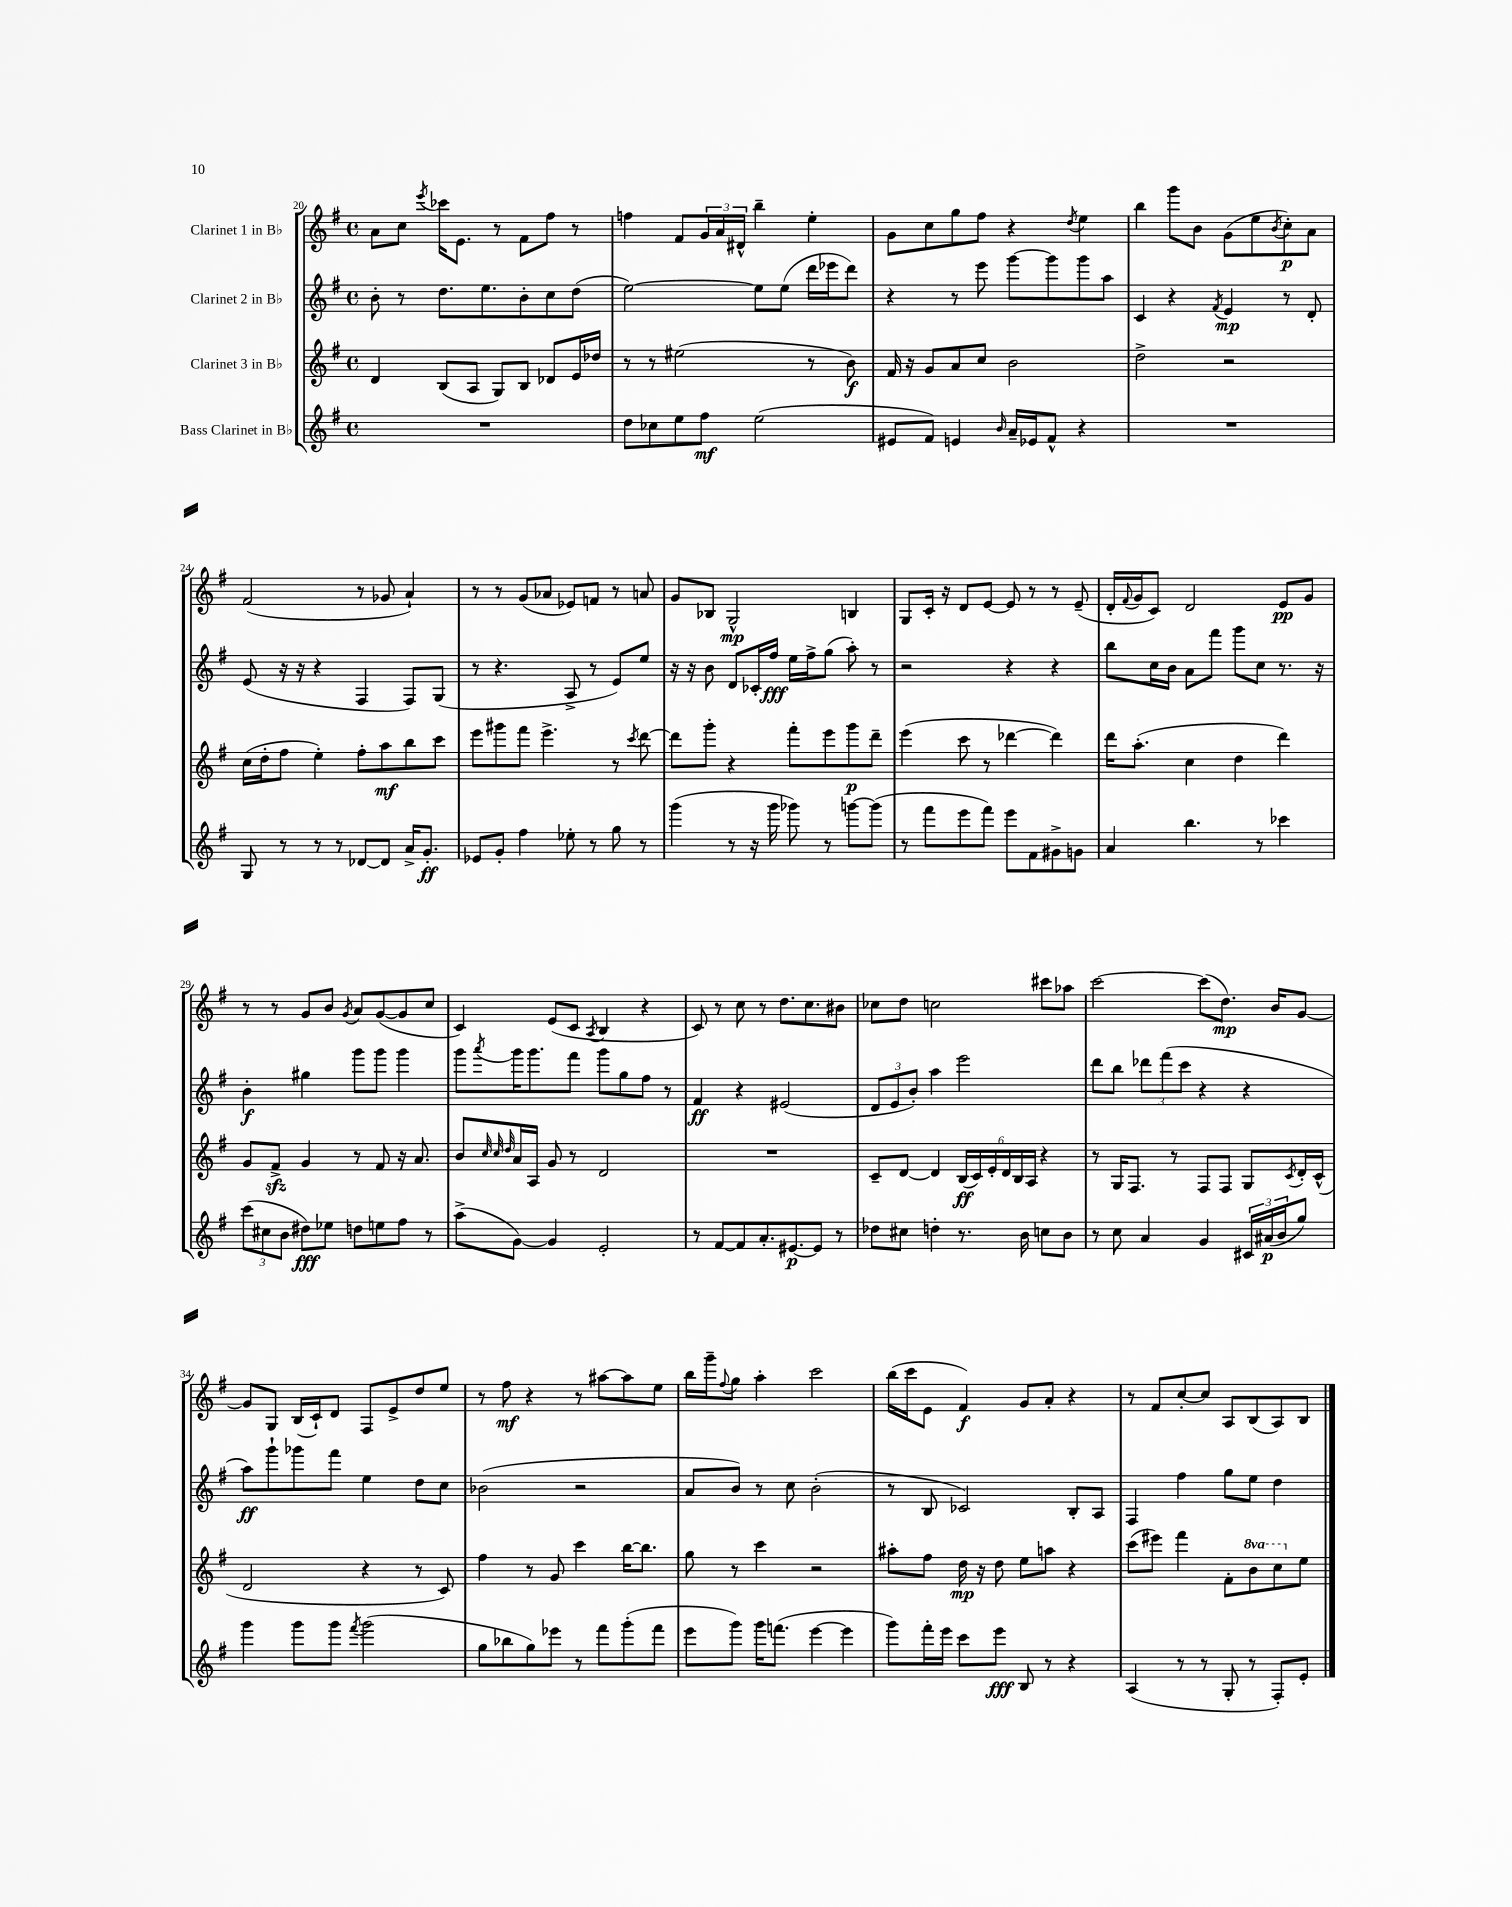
<<
\new StaffGroup <<
\new Staff = "s0" \with { instrumentName = "Clarinet 1 in Bb" } {
    \clef treble \key g \major \defaultTimeSignature \time 4/4
    a'8 c''8 \acciaccatura { e'''8 } ces'''16 e'8. r8 fis'8 fis''8 r8 |
    f''4 fis'8 \tuplet 3/2 { g'16 a'16 dis'16-^ } b''4-- e''4-. |
    g'8 c''8 g''8 fis''8 r4 \acciaccatura { d''8 } e''4 |
    b''4 g'''8 b'8 g'8( e''8 \acciaccatura { b'8 } c''8-.\p) a'8 |
    fis'2( r8 ges'8 a'4-!) |
    r8 r8 g'8( aes'8 ees'8) f'8 r8 a'8 |
    g'8 bes8 g2-^\mp b4 |
    g8 c'16-. r16 d'8 e'8~ e'8 r8 r8 e'8--( |
    d'16-. \appoggiatura { fis'8 } g'16 c'8) d'2 e'8\pp g'8 |
    r8 r8 g'8 b'8 \acciaccatura { g'8 } a'8 g'8~( g'8 c''8 |
    c'4) e'8( c'8 \acciaccatura { a8 } b4 r4 |
    c'8) r8 c''8 r8 d''8. c''8. bis'8 |
    ces''8 d''8 c''2 cis'''8 aes''8 |
    c'''2~ c'''8( d''8.\mp) b'16 g'8~ |
    g'8 g8 b16( c'16-!) d'8 fis8 e'8-> d''8 e''8 |
    r8 fis''8\mf r4 r8 ais''8~ ais''8 e''8 |
    b''16 g'''16-- \appoggiatura { fis''8 } g''8 a''4-. c'''2 |
    b''16( c'''16 e'8 fis'4\f) g'8 a'8-. r4 |
    r8 fis'8 c''8~-. c''8 a8 b8( a8) b8 \bar "|." |
}
\new Staff = "s1" \with { instrumentName = "Clarinet 2 in Bb" } {
    \clef treble \key g \major \defaultTimeSignature \time 4/4
    b'8-. r8 d''8. e''8. b'8-. c''8 d''8( |
    e''2~) e''8 e''8( d'''16 ees'''16 d'''8) |
    r4 r8 e'''8 g'''8~ g'''8 g'''8 a''8 |
    c'4 r4 \acciaccatura { fis'8 } e'4\mp r8 d'8-. |
    e'8( r16 r16 r4 fis4 fis8) g8( |
    r8 r4. a8-> r8 e'8) e''8 |
    r16 r16 b'8 d'8 ces'16-. fis''16\fff e''16 fis''16-> g''8( a''8-.) r8 |
    r2 r4 r4 |
    b''8 c''16 b'16 a'8 fis'''8 g'''8 c''8 r8. r16 |
    b'4-.\f gis''4 g'''8 g'''8 g'''4 |
    g'''8 \acciaccatura { a'''8 } g'''16 g'''8. fis'''8 g'''8 g''8 fis''8 r8 |
    fis'4\ff r4 eis'2( |
    \tuplet 3/2 { d'8 e'8 b'8-.) } a''4 e'''2 |
    d'''8 b''8 \tuplet 3/2 { des'''8 fis'''8( c'''8 } r4 r4 |
    a''8\ff) g'''8-! ges'''8 fis'''8 e''4 d''8 c''8 |
    bes'2( r2 |
    a'8 b'8) r8 c''8 b'2-.( |
    r8 b8 ces'2) b8-. a8 |
    fis4 fis''4 g''8 e''8 d''4 \bar "|." |
}
\new Staff = "s2" \with { instrumentName = "Clarinet 3 in Bb" } {
    \clef treble \key g \major \defaultTimeSignature \time 4/4 \set Staff.ottavationMarkups = #ottavation-simple-ordinals
    d'4 b8( a8 g8) b8 des'8 e'16 des''16 |
    r8 r8 eis''2( r8 b'8\f) |
    fis'16 r16 g'8 a'8 c''8 b'2 |
    d''2-> r2 |
    c''16( d''16-. fis''8 e''4-.) fis''8-. a''8\mf b''8 c'''8 |
    e'''8 gis'''8 fis'''8 e'''4.-> r8 \acciaccatura { c'''8 } d'''8~ |
    d'''8 g'''8-. r4 fis'''8-. e'''8 g'''8\p d'''8-- |
    e'''4( c'''8 r8 des'''4~ des'''4) |
    d'''16 a''8.-.( c''4 d''4 d'''4) |
    g'8 fis'8->\sfz g'4 r8 fis'8 r16 a'8. |
    b'8 \grace { c''32 c''32 d''32 } a'16 a16 g'8 r8 d'2 |
    R1 |
    c'8-- d'8~ d'4 \tuplet 6/4 { b16\ff( c'16) e'16-. d'16 b16 a16 } r4 |
    r8 g16 fis8. r8 fis8 fis8 g8 \acciaccatura { c'8 } d'16-. c'16-^( |
    d'2 r4 r8 c'8) |
    fis''4 r8 g'8 c'''4 b''16~ b''8. |
    g''8 r8 c'''4 r2 |
    ais''8-. fis''8 d''16\mp r16 d''8 e''8 a''8 r4 |
    c'''8( eis'''8) fis'''4 fis'8-. \ottava #1 b''8 c'''8 \ottava #0 e''8 \bar "|." |
}
\new Staff = "s3" \with { instrumentName = "Bass Clarinet in Bb" } {
    \clef treble \key g \major \defaultTimeSignature \time 4/4
    R1 |
    d''8 ces''8 e''8 fis''8\mf e''2( |
    eis'8 fis'8) e'4 \grace { b'16 } a'16-- ees'16 fis'8-^ r4 |
    R1 |
    g8 r8 r8 r8 des'8~ des'8 a'16-> g'8.-.\ff |
    ees'8 g'8-. fis''4 ees''8-. r8 g''8 r8 |
    g'''4( r8 r16 g'''16 ges'''8) r8 g'''8~ g'''8( |
    r8 fis'''8 e'''8 fis'''8) e'''8 fis'8 gis'8-> g'8 |
    a'4 b''4. r8 ces'''4 |
    \tuplet 3/2 { c'''8( cis''8 b'8 } dis''8\fff) ees''8 d''8 e''8 fis''8 r8 |
    a''8->( g'8~) g'4 e'2-. |
    r8 fis'8~ fis'8 a'8.-. eis'8.~\p eis'8 r8 |
    des''8 cis''8 d''4-. r8. b'16 c''8 b'8 |
    r8 c''8 a'4 g'4 \tuplet 3/2 { cis'16 ais'16\p( b'16 } g''8) |
    g'''4 g'''8 g'''8 \acciaccatura { fis'''8 } g'''2( |
    g''8 bes''8 g''8) ees'''8 r8 fis'''8 g'''8-.( fis'''8 |
    e'''8 g'''8) g'''16 f'''8.( e'''4~ e'''4 |
    g'''8) fis'''16-. e'''16 c'''8 e'''8\fff b8 r8 r4 |
    a4( r8 r8 g8-. r8 fis8-.) e'8-. \bar "|." |
}
>>
>>
\layout { \context { \Score currentBarNumber = #20 } }
